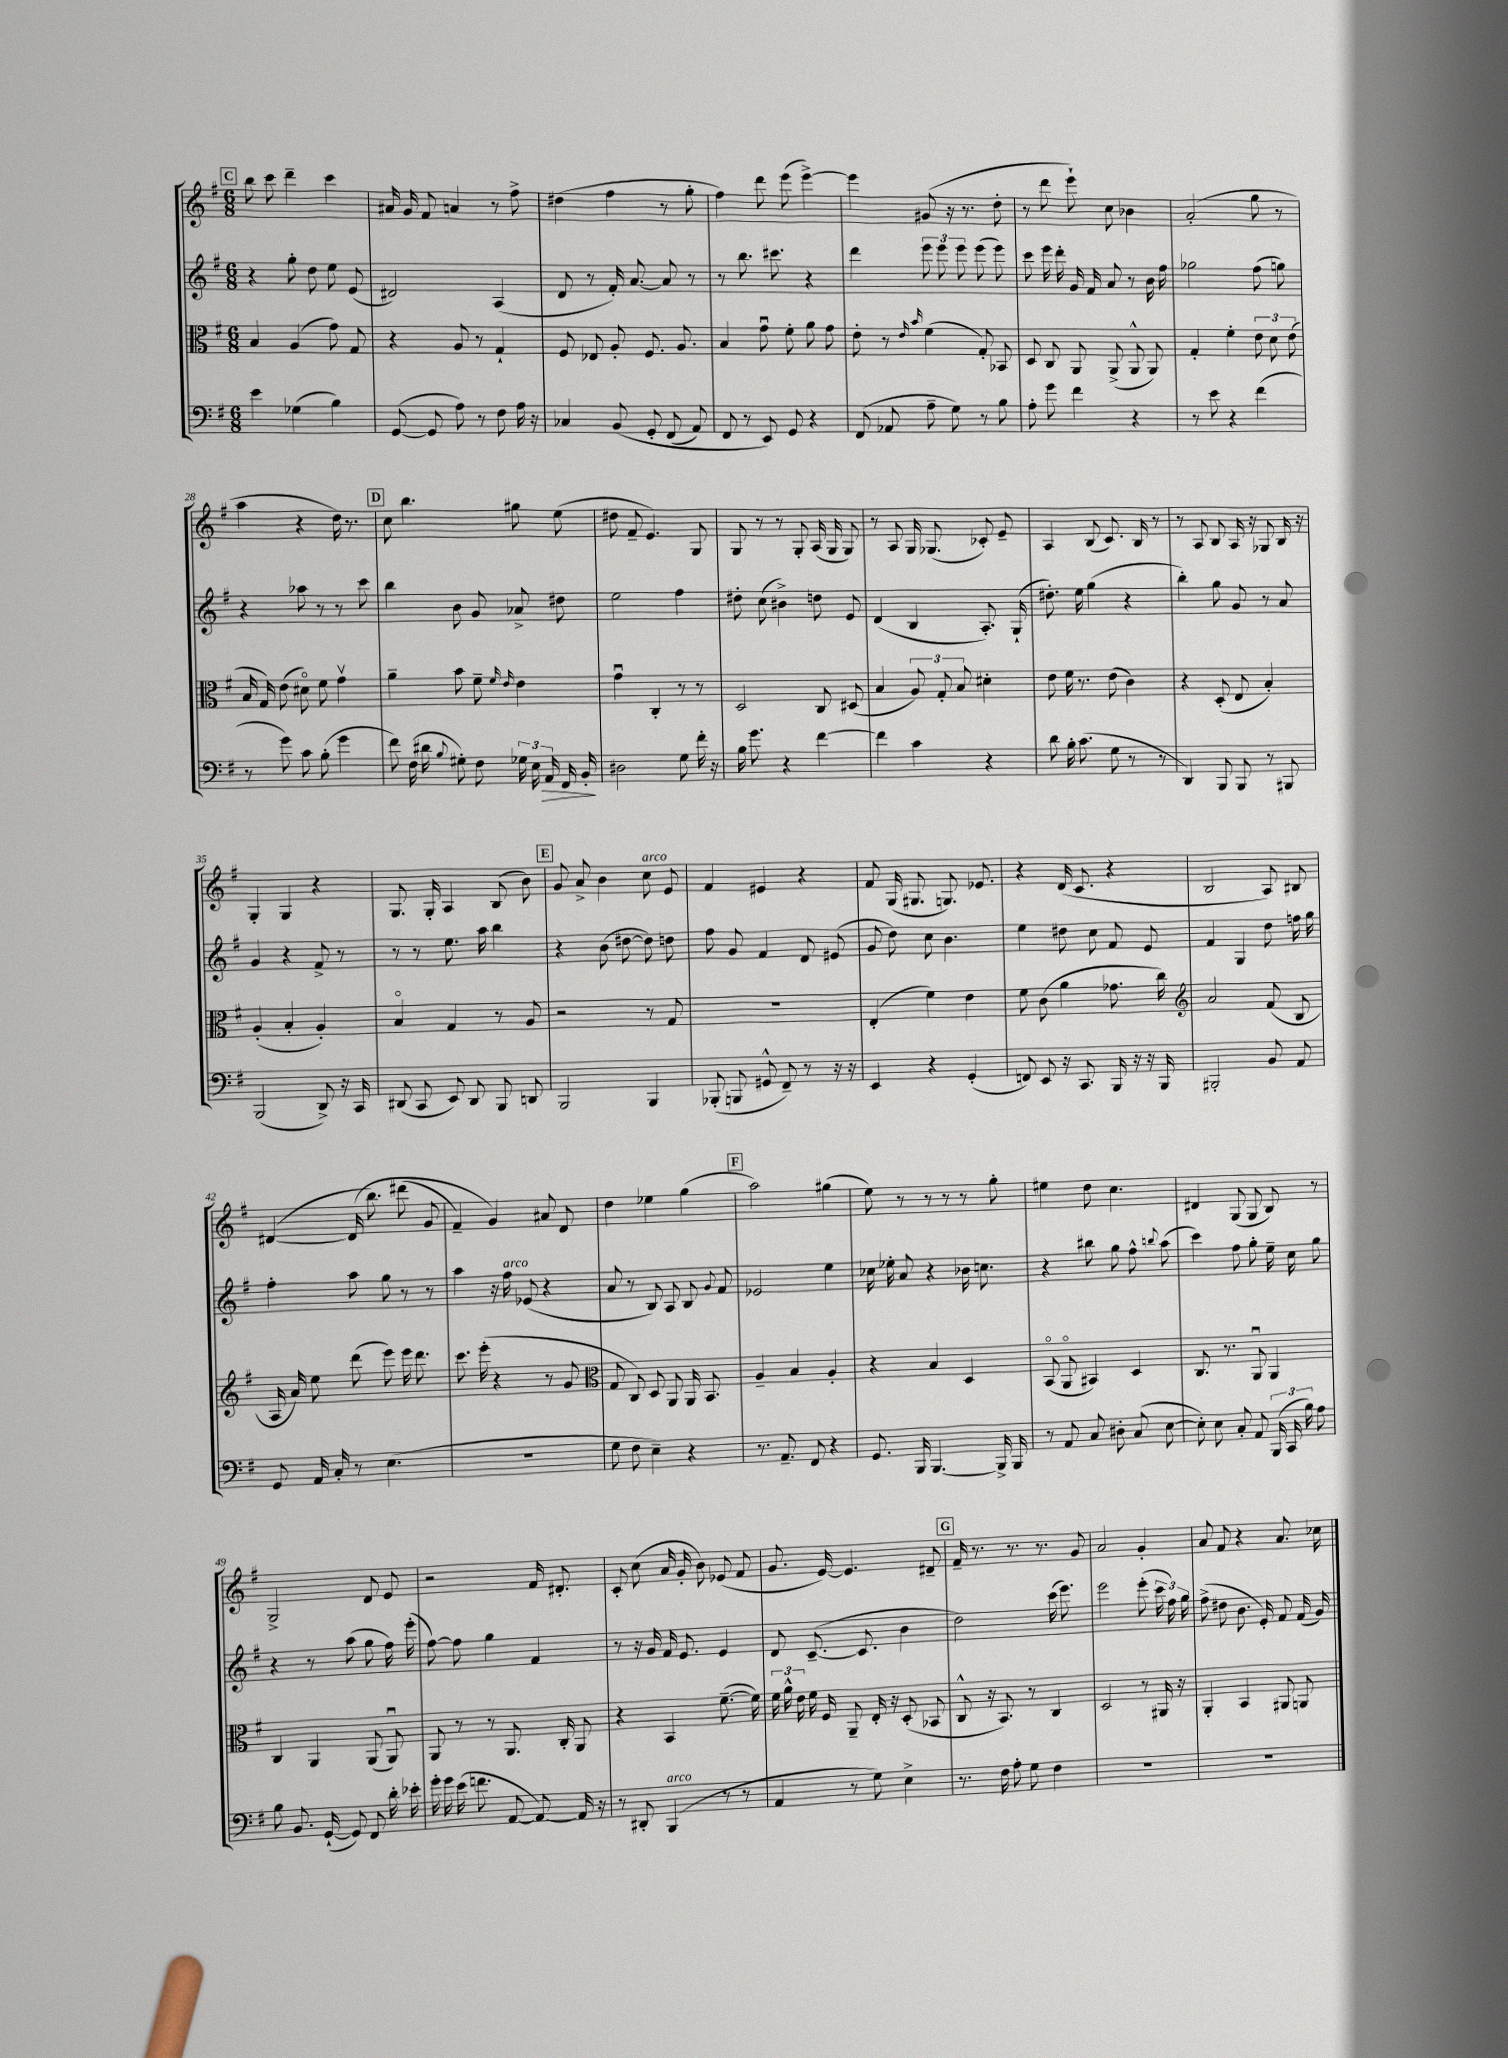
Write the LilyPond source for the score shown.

<<
\new StaffGroup <<
\new Staff = "s0" {
    \clef treble \key g \major \numericTimeSignature \time 6/8
    \autoBeamOff \mark \markup { \box "C" } b''8 c'''8 d'''4-- c'''4 |
    ais'16 g'16 fis'8 a'4 r8 fis''8-> |
    dis''4( fis''4 r8 g''8-. |
    fis''4) d'''8 e'''8( e'''4~->) |
    e'''4 gis'8( r16 r8. d''8-. |
    r8 d'''8 e'''8-!) c''8 bes'4 |
    a'2-.( g''8 r8 |
    a''4 r4 d''16) r8. |
    \mark \markup { \box "D" } c''8 b''4. gis''8 e''8( |
    dis''8 fis'8-- e'4.) g8 |
    g8 r8 r8 g8-. a16( g16 g8) |
    r8 a8 g16 ges8.( ces'8-.) e'8-- |
    a4 b8( c'8.) b16 r8 |
    r8 a8 b8 a16 r16 ges8 b16 r16 |
    g4-. g4 r4 |
    g8. g16-. a4 b8( b'8) |
    \mark \markup { \box "E" } g'8 a'8-> b'4 c''8^\markup { \italic "arco" } e'8 |
    fis'4 eis'4 r4 |
    fis'8 g16( gis8. g8.) ees'8. |
    r4 d'16( c'8. r4 |
    b2 a8) bis8 |
    dis'4~( dis'16\( b''8.) dis'''8( g'8 |
    fis'4--) g'4\) ais'8 d'8 |
    d''4 ees''4 g''4( |
    \mark \markup { \box "F" } a''2) gis''4( |
    e''8) r8 r8 r8 r8 g''8-. |
    eis''4 d''8 c''4. |
    dis'4 g8( g8 b8) r8 |
    g2-> d'8 e'8 |
    r2 fis'16 dis'8.-. |
    c'8-. c''8( a'16 g'16-. b'8) ees'8( fis'8 |
    g'8. e'16~) e'4. dis'8-- |
    \mark \markup { \box "G" } fis'16-- r8. r8. r8. g'8 |
    a'2 g'4-. |
    a'8 fis'8 r4 a'8. ces''16 \bar "|." |
}
\new Staff = "s1" {
    \clef treble \key g \major \numericTimeSignature \time 6/8
    \autoBeamOff \mark \markup { \box "C" } r4 g''8-. d''8 e''8 e'8( |
    dis'2) a4( |
    d'8 r8 fis'16-.) a'8.~ a'8 r8 |
    r8 b''8. cis'''8. r4 |
    d'''4 \tuplet 3/2 { e'''8 e'''8 e'''8 } e'''8( e'''8) |
    c'''8 e'''16 d'''16-. g'16 fis'16 a'8 r8 b'16 fis''16 |
    ges''2 fis''8( g''8) |
    r4 aes''8 r8 r8 c'''8 |
    \mark \markup { \box "D" } b''4 b'8 g'8 aes'8-> dis''8 |
    e''2 fis''4 |
    dis''8-. c''8( bis'4->) d''8 e'8 |
    d'4( b4 a8.-.) g16-!( |
    dis''8.-.) e''16 g''4( r4 |
    b''4-.) g''8 g'8 r8 a'8 |
    g'4 r4 fis'8-> r8 |
    r8 r8 e''8. a''16 b''4 |
    \mark \markup { \box "E" } r4 b'8( dis''8~ dis''8) d''8 |
    fis''8 g'8 fis'4 d'8 eis'8( |
    g'8 d''8) c''8 b'4. |
    e''4 dis''8 c''8 fis'8 e'8 |
    fis'4 g4 d''8 f''16 g''16 |
    fis''4-. a''8 g''8 r8 r8 |
    a''4 r16 fis''16^\markup { \italic "arco" } ees'8( r4 |
    a'8 r8 b8) a8 b8 \appoggiatura { g'8 } fis'8 |
    \mark \markup { \box "F" } ees'2 e''4 |
    ces''16 ees''16-. a'8 r4 bes'16 c''8. |
    r4 bis''8 g''8 fis''8-^ \appoggiatura { b''8 } a''8( |
    c'''4) fis''8 g''8-. e''16-- c''16 g''8 |
    r4 r8 a''8( g''8 fis''16) e'''16-.( |
    fis''8~) fis''8 g''4 fis'4 |
    r8 r16 g'16 fis'16 e'8. e'4 |
    d'8 c'8.~--( c'8. b'4 |
    \mark \markup { \box "G" } d''2) c'''16( e'''8.) |
    e'''2 e'''8-.( \tuplet 3/2 { c'''16 fis''16) g''16 } |
    fis''8->( dis''8 b'8. e'16-.) fis'8 fis'16( g'16) \bar "|." |
}
\new Staff = "s2" {
    \clef alto \key g \major \numericTimeSignature \time 6/8
    \autoBeamOff \mark \markup { \box "C" } b4 a4( g'8) g8 |
    r4 a8 r8 g4-! |
    fis8 ees8 a8-. fis8. a8. |
    b4 g'8\downbow fis'8-. a'8 g'8 |
    e'8-. r8 \grace { e'16 b'16 } fis'4( g8-.) bes,8 |
    d8 c8 a,8 a,8->( a,8-^ a,8) |
    g4-. fis'4-. \tuplet 3/2 { e'8 d'8 e'8( } |
    b16 g16) e'8( dis'8\flageolet) fis'8 g'4\upbow |
    \mark \markup { \box "D" } a'4-- b'8 fis'8-- \grace { fis'16 e'16 } e'4 |
    g'4\downbow c4-. r8 r8 |
    d2 c8 dis8( |
    b4 \tuplet 3/2 { a8) g8-. b8 } dis'4-. |
    e'8 fis'16 r8. e'8( c'4) |
    r4 d8-.( e8 b4-.) |
    a4-.( b4-. a4-.) |
    b4\flageolet g4 r8 a8 |
    \mark \markup { \box "E" } r2 r8 g8 |
    R2. |
    e4-.( fis'4) e'4 |
    fis'8 c'8( a'4 ges'8. c''16) |
    \clef treble a'2 fis'8( b8 |
    a16 a'16) e''8 d'''8( e'''8) e'''16 d'''8. |
    c'''8. e'''16-.( r4 r8 g'8 |
    \clef alto g8 c8) d8 a,8 a,16 b,8. |
    \mark \markup { \box "F" } a4-- b4 a4-. |
    r4 b4 d4 |
    b,8\flageolet( a,8\flageolet bis,4) d4 |
    c8. r8. a,8\downbow a,4 |
    c4 a,4 a,8( a,8\downbow) |
    a,8 r8 r8 a,8. c16-. a,8 |
    r4 b,4 fis'8.~--( fis'16) |
    \tuplet 3/2 { fis'16 a'16-^ e'16 } fis'16 fis16 a,8-- e16-. r16 d8-.( bes,8 |
    \mark \markup { \box "G" } c8-^ r16 b,8.) r8 c4 |
    d2 r8 ais,16 r16 |
    a,4-. b,4 ais,8 a,8 \bar "|." |
}
\new Staff = "s3" {
    \clef bass \key g \major \numericTimeSignature \time 6/8
    \autoBeamOff \mark \markup { \box "C" } e'4 ges4( b4) |
    g,8~( g,8 a8) r8 fis8 a16 r16 |
    ces4 b,8\( g,8-. fis,8( a,8) |
    fis,8 r8 e,8\) g,8 r4 |
    fis,8( aes,8 a8-- g8) r8 b8 |
    a8-. g'8 fis'4 r4 |
    r8 e'8 r4 fis'4( |
    r8 g'8) c'8 b8-.( g'4 |
    \mark \markup { \box "D" } fis'8) fis16( dis'16 \appoggiatura { b8 } gis8-.) fis8 \tuplet 3/2 { ges16 e16 a,16\> } fis,16 b,16-.\! |
    dis2 g8 fis'16-. r16 |
    b16 g'8. r4 fis'4~ |
    fis'4 c'4 r4 |
    d'8 b16-. c'8.( g8 r8 r8 |
    d,4) b,,8 b,,8 r8 bis,,8 |
    b,,2( d,8->) r16 c,16 |
    dis,8( c,8 e,8) dis,8 b,,8 d,8 |
    \mark \markup { \box "E" } b,,2 b,,4 |
    bes,,8-.( b,,8 gis,8-^ fis,8--) r8 r16 r16 |
    e,4 r4 g,4-.( |
    f,8) e,8 r16 c,8. b,,16 r16 r16 b,,16 |
    bis,,2-. b,8 a,8 |
    g,8 a,16 c16-. r8 e4.( |
    R2. |
    g8 fis8 e4--) r4 |
    \mark \markup { \box "F" } r8. a,8.-- fis,8 r4 |
    g,8. b,,16 b,,4.~ b,,16-> b,,16 |
    r8 a,8 c8 dis8-. c8( e8~ |
    e8-.) e8 c8-. a,8 \tuplet 3/2 { b,,16( c,16 b16) } a8 |
    b8 b,8. g,16~-!( g,8) fis,8 d'16-. ees'16-. |
    g'16-. g'16 e'16( f'8. a,8~ a,8~) a,16 r16 |
    r8 dis,8-. b,,4^\markup { \italic "arco" }( r8 r8 |
    a,4 r8 g8) e4-> |
    \mark \markup { \box "G" } r8. fis16 a8-. g8 fis4 |
    R2. |
    R2. \bar "|." |
}
>>
>>
\layout { \context { \Score currentBarNumber = #21 } }
